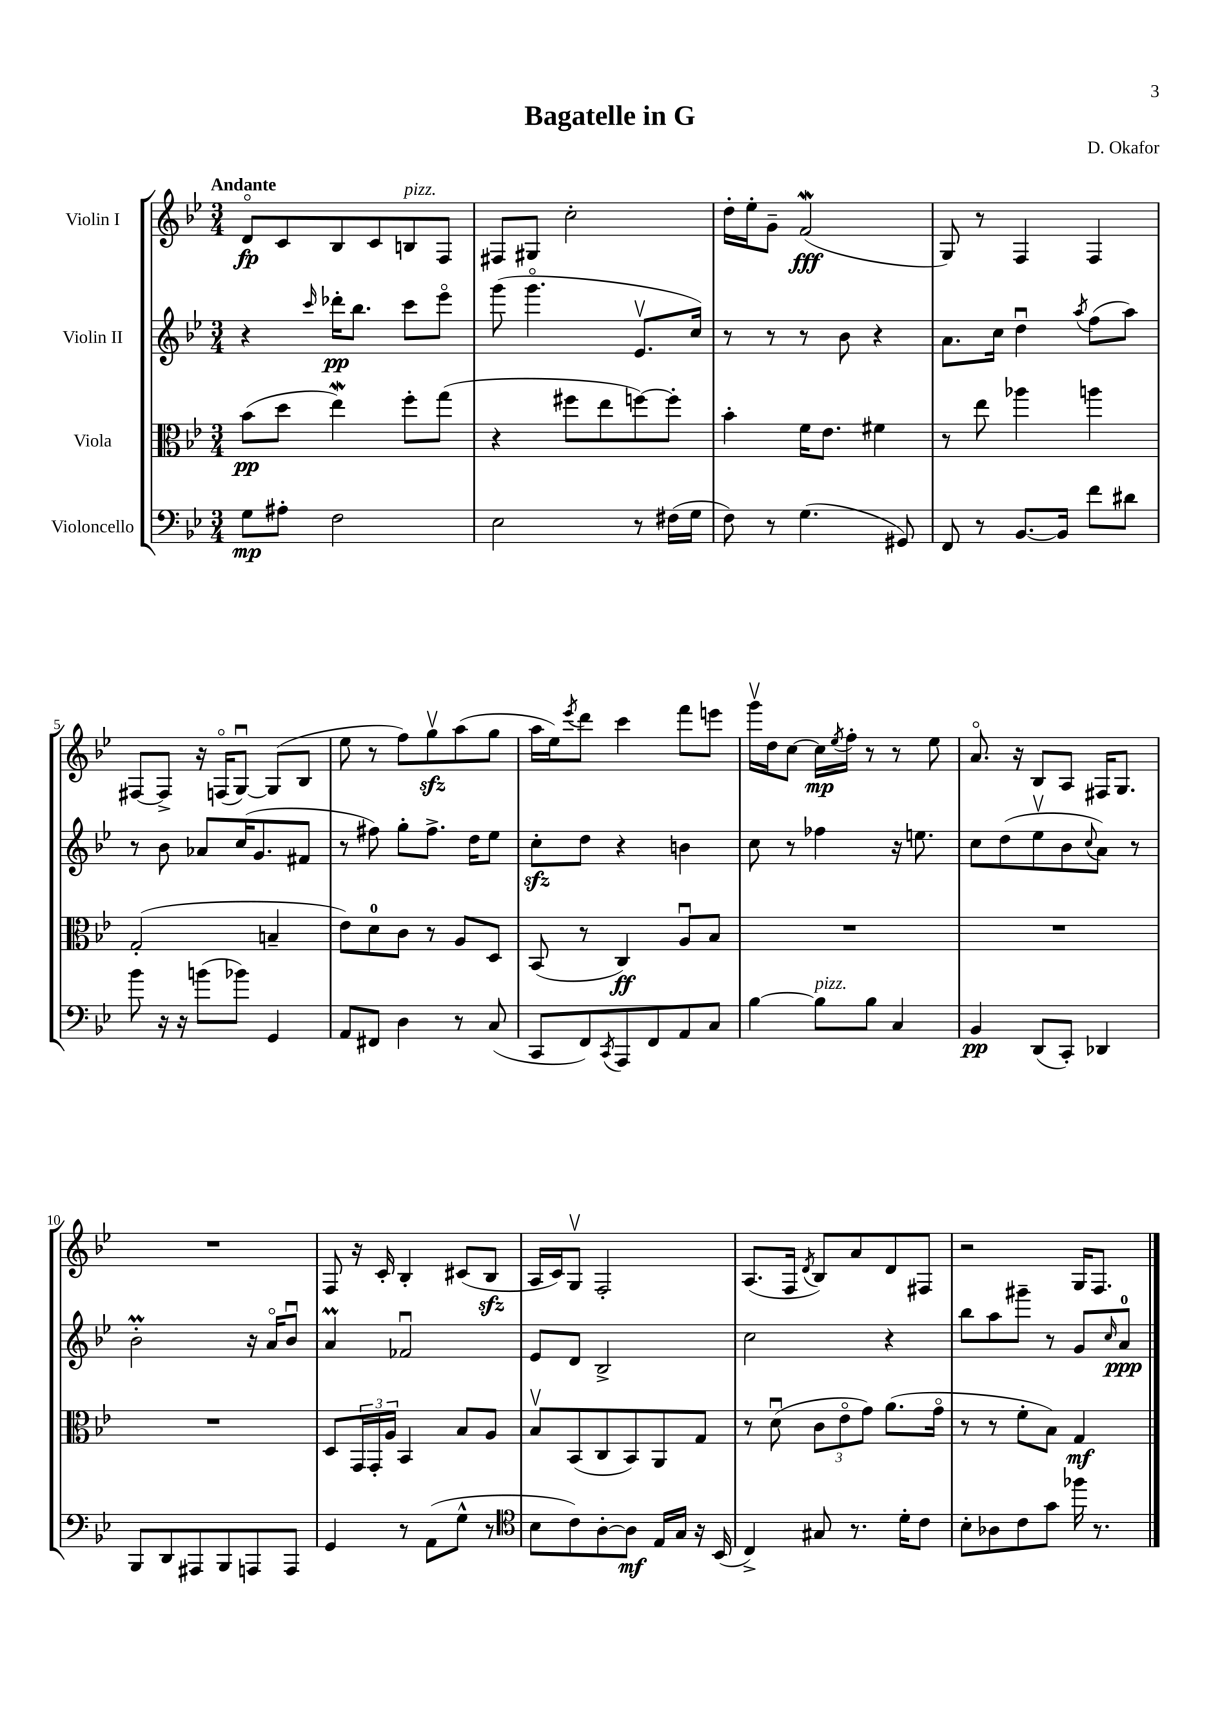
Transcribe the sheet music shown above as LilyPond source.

\header { title = "Bagatelle in G" composer = "D. Okafor" }
<<
\new StaffGroup <<
\new Staff = "s0" \with { instrumentName = "Violin I" } {
    \clef treble \key bes \major \numericTimeSignature \time 3/4 \tempo "Andante"
    d'8\flageolet\fp c'8 bes8 c'8 b8^\markup { \italic "pizz." } f8 |
    fis8 gis8 c''2-. |
    d''16-. ees''16-. g'8-- f'2\mordent\fff( |
    g8) r8 f4 f4 |
    fis8~ fis8-> r16 f16\flageolet( g8~\downbow) g8( bes8 |
    ees''8 r8 f''8) g''8\upbow\sfz a''8( g''8 |
    a''16 ees''16) \acciaccatura { ees'''8 } d'''8 c'''4 f'''8 e'''8 |
    g'''16\upbow d''16 c''8~ c''16\mp \acciaccatura { ees''8 } f''16-. r8 r8 ees''8 |
    a'8.\flageolet r16 bes8 a8 fis16 g8. |
    R2. |
    f8 r16 c'16-. bes4-. cis'8( bes8\sfz |
    a16 c'16) g8\upbow f2-. |
    a8.( f16 \acciaccatura { d'8 } bes8) a'8 d'8 fis8 |
    r2 g16 f8. \bar "|." |
}
\new Staff = "s1" \with { instrumentName = "Violin II" } {
    \clef treble \key bes \major \numericTimeSignature \time 3/4
    r4 \grace { c'''16 } des'''16-.\pp bes''8. c'''8 ees'''8\flageolet |
    g'''8( g'''4.\flageolet ees'8.\upbow c''16) |
    r8 r8 r8 bes'8 r4 |
    a'8. c''16 d''4\downbow \acciaccatura { a''8 } f''8( a''8) |
    r8 bes'8 aes'8 c''16( g'8. fis'8 |
    r8 fis''8) g''8-. fis''8.-> d''16 ees''8 |
    c''8-.\sfz d''8 r4 b'4 |
    c''8 r8 fes''4 r16 e''8. |
    c''8 d''8( ees''8\upbow bes'8 \appoggiatura { c''8 } a'8) r8 |
    bes'2-.\prall r16 a'16\flageolet bes'8\downbow |
    a'4\prall fes'2\downbow |
    ees'8 d'8 bes2-> |
    c''2 r4 |
    bes''8 a''8 gis'''8-- r8 g'8 \grace { c''16 } a'8-0\ppp \bar "|." |
}
\new Staff = "s2" \with { instrumentName = "Viola" } {
    \clef alto \key bes \major \numericTimeSignature \time 3/4
    bes'8\pp( d''8 ees''4\mordent) f''8-. g''8( |
    r4 fis''8 ees''8 f''8~) f''8-. |
    bes'4-. f'16 ees'8. fis'4 |
    r8 ees''8 aes''4 a''4 |
    g2-.( b4-- |
    ees'8) d'8-0 c'8 r8 a8 d8 |
    bes,8( r8 c4\ff) a8\downbow bes8 |
    R2. |
    R2. |
    R2. |
    d8 \tuplet 3/2 { g,16 g,16-. a16 } bes,4 bes8 a8 |
    bes8\upbow bes,8( c8 bes,8) a,8 g8 |
    r8 d'8\downbow( \tuplet 3/2 { c'8 ees'8\flageolet g'8) } a'8.( g'16\flageolet |
    r8 r8 f'8-. bes8) g4\mf \bar "|." |
}
\new Staff = "s3" \with { instrumentName = "Violoncello" } {
    \clef bass \key bes \major \numericTimeSignature \time 3/4
    g8\mp ais8-. f2 |
    ees2 r8 fis16( g16 |
    f8) r8 g4.( gis,8) |
    f,8 r8 bes,8.~ bes,16 f'8 dis'8 |
    bes'8 r16 r16 b'8( bes'8) g,4 |
    a,8 fis,8 d4 r8 c8( |
    c,8 f,8) \acciaccatura { c,8 } a,,8 f,8 a,8 c8 |
    bes4~ bes8^\markup { \italic "pizz." } bes8 c4 |
    bes,4\pp d,8( c,8-.) des,4 |
    bes,,8 d,8 ais,,8 bes,,8 a,,8 a,,8 |
    g,4 r8 a,8( g8-^ r8 |
    \clef tenor bes8 c'8) a8~-. a8\mf ees16 g16 r16 bes,16( |
    c4->) gis8 r8. d'16-. c'8 |
    bes8-. aes8 c'8 g'8 fes''16 r8. \bar "|." |
}
>>
>>
